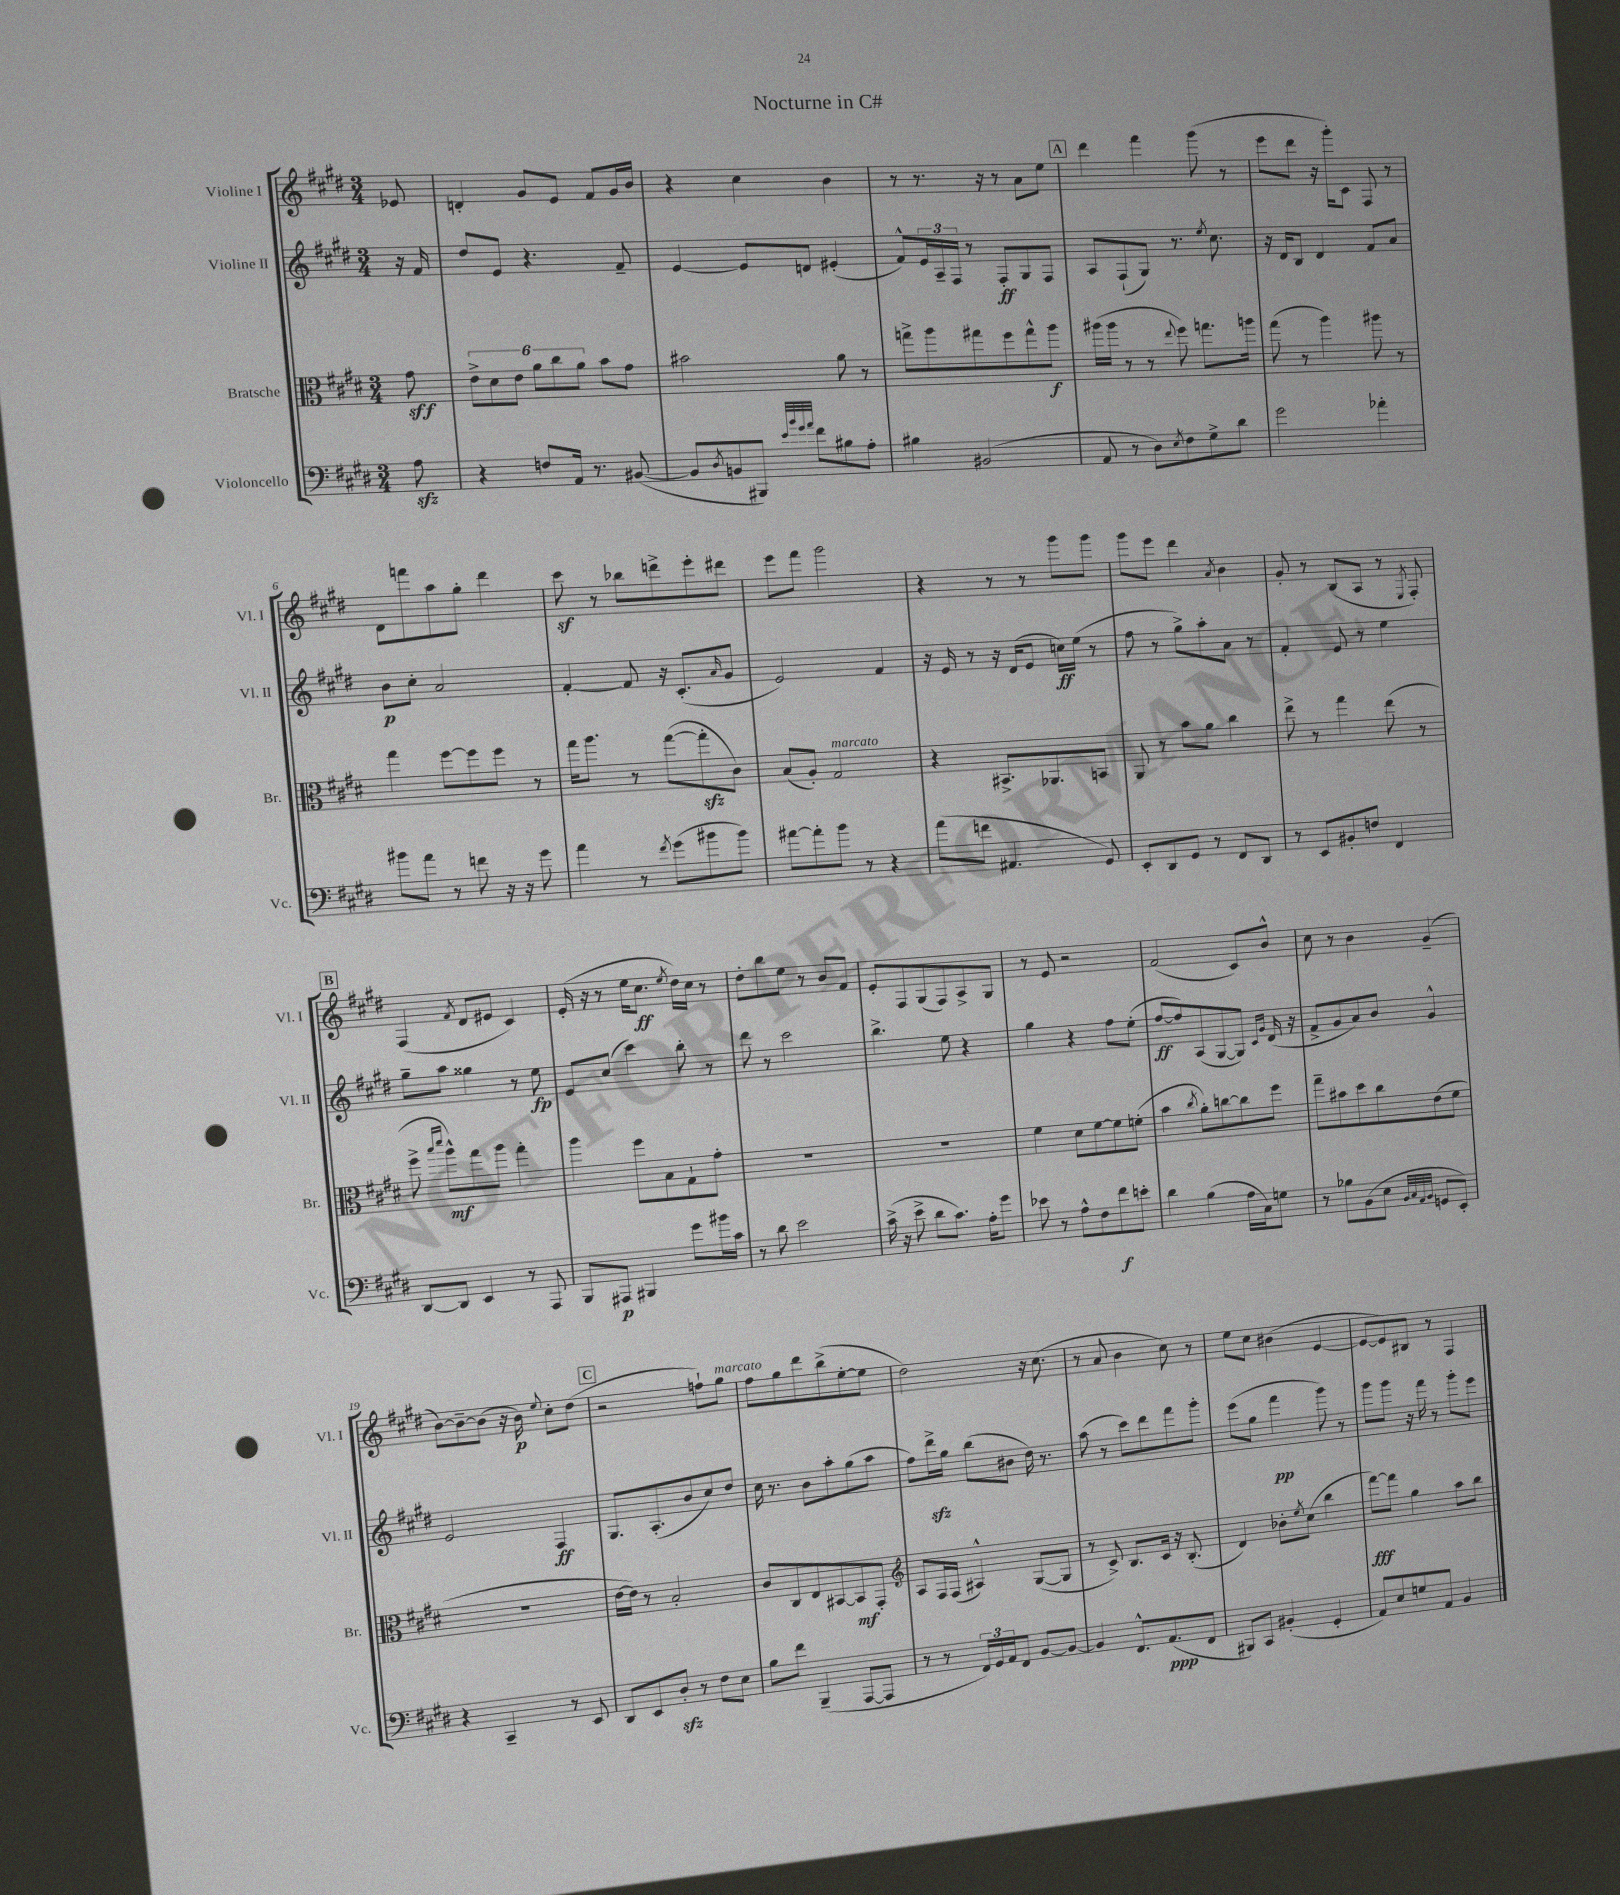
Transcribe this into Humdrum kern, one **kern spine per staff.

**kern	**kern	**kern	**kern
*staff4	*staff3	*staff2	*staff1
*clefF4	*clefC3	*clefG2	*clefG2
*k[f#c#g#d#]	*k[f#c#g#d#]	*k[f#c#g#d#]	*k[f#c#g#d#]
*M3/4	*M3/4	*M3/4	*M3/4
8A\	8g#\	16r	8e-/
.	.	16f#/	.
=	=	=	=
4r	12e^\L	8dd#/L	4d'/
.	12d#\	.	.
.	.	8e/J	.
.	12e\J	.	.
8F/L	12a\L	4.r	8g#/L
.	12cc#\	.	.
16AA/Jk	.	.	8e/J
.	12a\J	.	.
8.r	.	.	.
.	8b\L	.	8f#/L
([8BB#/	8g#\J	8f#~/	16g#/L
.	.	.	16b/JJ
=	=	=	=
8BB#/]L	2b#\	[4e/	4r
8qD#/	.	.	.
8BB/	.	.	.
8BBB#/J)	.	8e/]L	4cc#\
32qqe/LLL	.	.	.
32qqb/	.	.	.
32qqg#/	.	.	.
32qqa/JJJ	.	.	.
8f#\L	.	8d/J	.
8B#\	8a\	(4e#'/	4b\
8A'\J	8r	.	.
=	=	=	=
4B#\	8gg^\L	8f#^^/L)	8r
.	8aa\	24e/L	8.r
.	.	24A~/	.
.	.	24F#/JJ	.
(2BB#/	8gg#\	8r	.
.	.	.	16r
.	8ff#\	8F#'/L	8r
.	8gg#^^\	8G#/	8a\L
.	8aa\J	8F#/J	8ee\J
=	=	=	=
8AA/	(16aa#\LL	8A/L	4ddd#\
.	16aa#\JJ	.	.
8r	8r	(8F#`/	.
8D#\L)	8r	8G#/J)	4fff#\
8qE/	8qqee/	.	.
8F#\	8ff#\)	8.r	.
8G#^\	8.gg\L	.	(8ggg#\
.	.	8qee/	.
.	.	8.cc#\	.
8d#\J	.	.	8r
.	16aa\Jk	.	.
=	=	=	=
2g#\	(8gg#\	16r	8eee\L
.	.	16d#/LK	.
.	8r	8B/J	8ddd#\J
.	4aa\)	4d#/	16r
.	.	.	16ggg#'\LK)
.	.	.	8c#\J
4a-'\	8aa#\	8f#/L	8F#/
.	8r	8a/J	8r
=	=	=	=
8b#\L	4gg#\	8b\L	8d#\L
8a\J	.	8cc#'\J	8fff\
8r	[8ff#\L	2a/	8aa\
8f\	8ff#\]	.	8gg#'\J
16r	8ff#\J	.	4ddd#\
16r	.	.	.
8g#\	8r	.	.
=	=	=	=
4a\	16gg#\LK	[4f#'/	8ccc#\
.	8.aa\J	.	.
.	.	.	8r
8r	8r	8f#/]	8bb-\L
8qf#/	.	.	.
(8g#\L	([8gg#\L	16r	8ddd^\
.	.	(8.c#'/L	.
8b#\	8gg#'\]	.	8eee'\
.	.	16qqa/	.
8b#\J)	8c#\J)	8g#/J	8ddd#\J
=	=	=	=
[8a#\L	(8B/L	2e/)	8eee\L
8a#'\]	8A'/J)	.	8fff#\J
8b\J	2G#/	.	2ggg#\
8r	.	.	.
4r	.	4f#/	.
=	=	=	=
(8a\L	4r	16r	4r
.	.	16e/	.
8f\J	.	8r	.
4.AA#/	8.BB#^/L	16r	8r
.	.	(16d#/LK	.
.	.	8e/J	8r
.	8.AA-/	.	.
.	.	16cc\LL)	8ggg#\L
.	.	(16ee\JJ	.
8GG#/)	8BB/J	8r	8ggg#\J
=	=	=	=
8EE'/L	8AA/	8ff#\	8ggg#\L
8DD#/	8r	8r	8eee\J
8GG#/J	8b\L	8gg#^\L)	4ddd#\
8r	8a\J	8aa'\	.
.	.	.	8qa/
8FF#/L	4cc#\	8a\J	4b\
8DD#/J	.	8r	.
=	=	=	=
8r	8ee^\	4f#'/	8g#'/
8EE/L	8r	.	8r
8BB#'/	4gg#\	8e/	(8B/L
8F/J	.	8r	8A/J
4FF#/	(8ee\	4ee\	8r
.	.	.	8qE/
.	8r	.	8F#'/)
=	=	=	=
[8DD#/L	8ff#^\	8gg#~\L	(4F#/
.	16qqbb/LL	.	.
.	16qqddd#/JJ	.	.
8DD#/]J	8aa^^\L)	8aa\J	.
.	.	.	8qf#/
4EE/	8gg#\	4gg##\	8d#/L
.	8aa\J	.	8e#/J
8r	4gg#'\	8r	4c#/)
8AAA/	.	8ee\	.
=	=	=	=
8BBB/L	4aa\	8e/L	(16e'/
.	.	.	16r
8AAA#/J	.	(8cc#/J	8r
4BBB#/	8ff#\L	4ccc#\)	16ee\LK
.	.	.	8.cc#\J
.	8B\	.	.
.	.	.	8qee/
8g#\L	8G#`\	8bb'\	16dd#\LL)
.	.	.	16cc#\JJ
16b#\L	8g#'\J	8r	8r
16c#\JJ	.	.	.
=	=	=	=
8r	2.r	8ddd#\	8dd#'\L
8d#\	.	8r	8bb\
2e\	.	2ccc#\	8ee\J
.	.	.	8r
.	.	.	8b/L
.	.	.	8f#/J
=	=	=	=
(16c#^\	2.r	4.bb^\	8e'/L
16r	.	.	.
8e^\	.	.	8F#/
8d#\L	.	.	(8G#/
8.c#\J)	.	8ee\	8F#/)
.	.	4r	8A^/
16A'\LK	.	.	.
8g#\J	.	.	8G#/J
=	=	=	=
8e-\	4f#\	4gg#\	8r
8r	.	.	8e/
8A^^\L	8d#\L	4r	2r
8F#\	[8f#\	.	.
8f#\	8f#\]	8ff#\L	.
8e'\J	(8f'\J	(8ee'\J	.
=	=	=	=
4d#\	4b\	[8ff#/L	(2f#/
.	.	8ff#/])	.
.	8qcc#/	.	.
(4B\	8a'\L)	(8A/	.
.	[8cc\	[8G#/	.
16A\LL	8cc\]	8G#/]J)	8c#/L)
16C#\J)	.	.	.
.	.	16qqc#/LL	.
.	.	16qqg#/JJ	.
8G\J	8ff#\J	(16d#/	8b^^/J
.	.	16r	.
=	=	=	=
8r	8gg#~\L	8f#^/L	8cc#\
8B-\L	8b#\	8g#/	8r
(8BB\	8dd#\	8a/)	4b\
8E\J	8cc#\	8b/J	.
32qqBB/LLL	.	.	.
32qqC#/	.	.	.
32qqAA/	.	.	.
32qqBB/JJJ	.	.	.
8GG/L	(8e\	4g#^^/	(4g#~/
8EE'/J)	8f#\J	.	.
=	=	=	=
4r	2.r	2e/	[8b\L)
.	.	.	8b~\_
4CC#~/	.	.	(8b\]J
.	.	.	16r
.	.	.	16b\)
.	.	.	8qqee/
8r	.	4F#/	8cc#'\L
8EE/	.	.	(8dd#\J
=	=	=	=
8DD#/L	[16e\LL	8.G#/L	2r
.	16e\]JJ)	.	.
8EE/	8r	.	.
.	.	(8.A'/	.
8D#'/J	2B'/	.	.
8r	.	8b/	.
8F#\L	.	8cc#/)	8ff`\L)
8E\J	.	8dd#/J	8gg#\J
=	=	=	=
8B\L	8c#/L	16cc#\	8ff#\L
.	.	8.r	.
8f#\J	8C#/	.	8gg#\
(4BBB~/	8E/	8b\L	8ddd#\
.	[8BB#/	8aa'\	(8bb^\
[8AAA/L	8BB#/]	(8gg#\	[8ee'\
8AAA/]J	8GG#'/J	8aa\J	8ee\]J
=	=	=	=
*	*clefG2	*	*
8r	8A/L	8ff#\L)	2dd#\)
8r	16F#/L	16ddd#^\L	.
.	(16F#/JJ	16gg#\JJ	.
24FF#/LL)	4A#^^/)	(8bb\L	.
24GG#/	.	.	.
24AA/J	.	.	.
8FF#/J	.	8b#\J	.
[8BB/L	([8G#/L	16dd#\)	16r
.	.	8.r	(8.cc#\
8BB/_J	8G#/]J	.	.
=	=	=	=
4BB/]	8r	(8aa\	8r
.	8c#^/)	8r	8a/
8.FF#^^/L	8.B/L	8ccc#\L)	4b\
.	.	8ddd#\	.
(8.AA/	16c#/Jk	.	.
.	16r	8fff#\	8cc#\)
.	(8.B'/	.	.
8FF#/J	.	8ggg#'\J	8r
=	=	=	=
8BBB#/L)	4d#/)	(8eee\L	8ee\L
8CC#/J	.	8gg#\J	8cc#\J
(4BB#'/	8b-'\L	4fff#\	(4b#\
.	8qee/	.	.
.	(8cc#\J	.	.
4GG#'/	4bb\	8ggg#\)	[4e/
.	.	8r	.
=	=	=	=
8AA/L)	[8fff#\L)	8ggg#\L	8e/_L
8E/	8fff#\]J	8ggg#\J	8e/])
8G/	4gg#\	16r	8B#/J
.	.	16fff#\	.
8AA/J	.	8r	8r
4BB/	8aa\L	8ggg#'\L	4F#/
.	8bb\J	8eee\J	.
==	==	==	==
*-	*-	*-	*-
